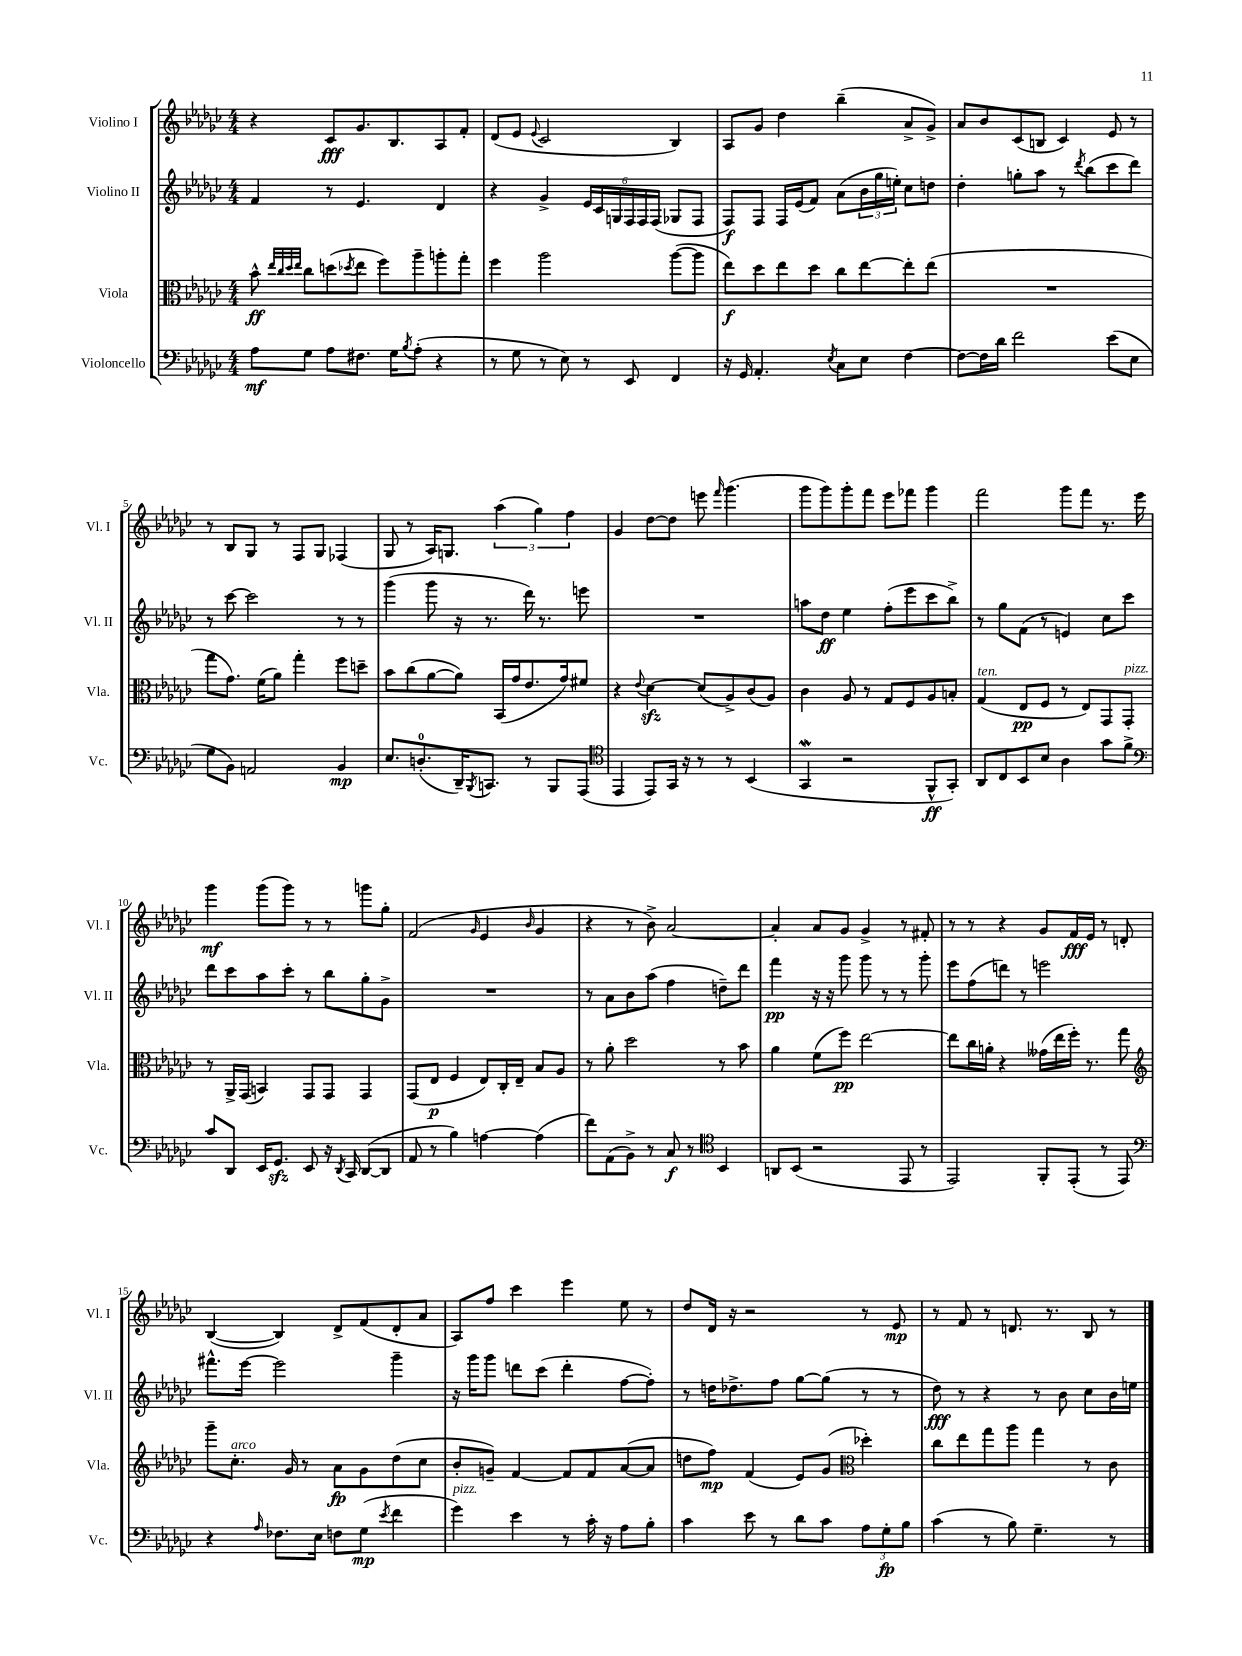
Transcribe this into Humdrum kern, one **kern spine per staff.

**kern	**dynam	**kern	**dynam	**kern	**dynam	**kern	**dynam
*part4	*part4	*part3	*part3	*part2	*part2	*part1	*part1
*staff4	*staff4	*staff3	*staff3	*staff2	*staff2	*staff1	*staff1
*I"Violoncello	*	*I"Viola	*	*I"Violino II	*	*I"Violino I	*
*I'Vc.	*	*I'Vla.	*	*I'Vl. II	*	*I'Vl. I	*
*clefF4	*	*clefC3	*	*clefG2	*	*clefG2	*
*k[b-e-a-d-g-c-]	*	*k[b-e-a-d-g-c-]	*	*k[b-e-a-d-g-c-]	*	*k[b-e-a-d-g-c-]	*
*M4/4	*	*M4/4	*	*M4/4	*	*M4/4	*
=1	=1	=1	=1	=1	=1	=1	=1
8A-\L	mf	8b-^^\	ff	4f/	.	4r	.
.	.	32qqee-/LLL	.	.	.	.	.
.	.	32qqcc-/	.	.	.	.	.
.	.	32qqdd-/	.	.	.	.	.
.	.	32qqee-/JJJ	.	.	.	.	.
8G-\J	.	8cc-\L	.	.	.	.	.
8A-\L	.	(8ddn\	.	8r	.	8c-/L	fff
.	.	8qdd-X/	.	.	.	.	.
8.F#X\J	.	8ee-\J	.	4.e-/	.	8.g-/	.
.	.	8ff\L)	.	.	.	.	.
16G-\KL	.	.	.	.	.	8.B-/	.
8qB-/	.	.	.	.	.	.	.
(8A-'\J	.	8aa-~\	.	.	.	.	.
4r	.	8aan'\	.	4d-/	.	8A-/	.
.	.	8gg-'\J	.	.	.	8f'/J	.
=2	=2	=2	=2	=2	=2	=2	=2
8r	.	4ff\	.	4r	.	(8d-/L	.
8G-\	.	.	.	.	.	8e-/J	.
.	.	.	.	.	.	8qqe-/	.
8r	.	2aa-\	.	4g-^/	.	2c-/	.
8E-\)	.	.	.	.	.	.	.
8r	.	.	.	24e-/LL	.	.	.
.	.	.	.	24c-/	.	.	.
.	.	.	.	24Gn/	.	.	.
8EE-/	.	.	.	24F/	.	.	.
.	.	.	.	24F/	.	.	.
.	.	.	.	(24F/JJ	.	.	.
4FF/	.	([8aa-\L	.	8G-X/L	.	4B-/)	.
.	.	8aa-\J]	.	8F/J	.	.	.
=3	=3	=3	=3	=3	=3	=3	=3
16r	.	8ee-\L)	f	8F/L)	f	8A-/L	.
16GG-/	.	.	.	.	.	.	.
4.AA-'/	.	8dd-\	.	8F/J	.	8g-/J	.
.	.	8ee-\	.	16F/LL	.	4dd-\	.
.	.	.	.	(16e-/J	.	.	.
.	.	8dd-\J	.	8f/J)	.	.	.
8qE-/	.	.	.	.	.	.	.
8C-\L	.	8cc-\L	.	(8a-\L	.	(4bb-~\	.
8E-\J	.	[8ee-\	.	24b-\L	.	.	.
.	.	.	.	24gg-\	.	.	.
.	.	.	.	24een'\JJ)	.	.	.
[4F\	.	8ee-'\]	.	8cc-\L	.	8a-^/L	.
.	.	(8ee-\J	.	8ddn\J	.	8g-^/J)	.
=4	=4	=4	=4	=4	=4	=4	=4
8F\L_	.	1r	.	4dd-'\	.	8a-/L	.
16F\L]	.	.	.	.	.	8b-/	.
16d-\JJ	.	.	.	.	.	.	.
2f\	.	.	.	8ggn'\L	.	(8c-/	.
.	.	.	.	8aa-\J	.	8Bn/J	.
.	.	.	.	8r	.	4c-/)	.
.	.	.	.	8qddd-/	.	.	.
.	.	.	.	(8bb-\L	.	.	.
(8e-\L	.	.	.	8ccc-\	.	8e-/	.
8E-\J	.	.	.	8ddd-\J)	.	8r	.
!!LO:LB:g=z
=5	=5	=5	=5	=5	=5	=5	=5
8G-\L	.	8gg-\L	.	8r	.	8r	.
8BB-\J)	.	8.g-\J)	.	[8ccc-\	.	8B-/L	.
2AAn/	.	.	.	2ccc-\]	.	8G-/J	.
.	.	(16f\KL	.	.	.	.	.
.	.	8a-\J)	.	.	.	8r	.
.	.	4gg-'\	.	.	.	8F/L	.
.	.	.	.	.	.	8G-/J	.
4BB-/	mp	8ff\L	.	8r	.	(4F-X/	.
.	.	8ddn~\J	.	8r	.	.	.
=6	=6	=6	=6	=6	=6	=6	=6
8.E-/L	.	8b-\L	.	(4ggg-\	.	8G-/	.
.	.	(8cc-\	.	.	.	8r	.
(8.Dn'/	.	.	.	.	.	.	.
.	.	[8a-\	.	8ggg-\	.	16A-/KL)	.
.	.	.	.	.	.	8.Gn/J	.
16DD-~/K)	.	8a-\J])	.	16r	.	.	.
8qBBB-/	.	.	.	.	.	.	.
8.CCn/J	.	.	.	8.r	.	.	.
.	.	(16BB-/LL	.	.	.	(6aa-\	.
.	.	16g-/J	.	.	.	.	.
8r	.	8.e-/	.	16ddd-\)	.	.	.
.	.	.	.	.	.	6gg-\)	.
.	.	.	.	8.r	.	.	.
8BBB-/L	.	.	.	.	.	.	.
.	.	16g-/k)	.	.	.	.	.
.	.	.	.	.	.	6ff\	.
(8AAA-/J	.	8f#X/J	.	8eeen\	.	.	.
=7	=7	=7	=7	=7	=7	=7	=7
*clefC4	*	*	*	*	*	*	*
4EE-/	.	4r	.	1r	.	4g-/	.
.	.	8qqe-/	.	.	.	.	.
8EE-/L)	.	[4d-zz\	.	.	.	[8dd-\L	.
16GG-/Jk	.	.	.	.	.	8dd-\J]	.
16r	.	.	.	.	.	.	.
8r	.	(8d-/L]	.	.	.	8eeen\	.
.	.	.	.	.	.	16qqfff/	.
8r	.	8A-^/)	.	.	.	(4.ggg-\	.
(4BB-/	.	(8c-/	.	.	.	.	.
.	.	8A-/J)	.	.	.	.	.
=8	=8	=8	=8	=8	=8	=8	=8
4GG-w/	.	4c-\	.	8aan\L	.	8ggg-\L	.
.	.	.	.	8dd-\J	ff	8ggg-\)	.
2r	.	8A-/	.	4ee-\	.	8ggg-'\	.
.	.	8r	.	.	.	8fff\J	.
.	.	8G-/L	.	(8ff'\L	.	8eee-\L	.
.	.	8F/	.	8eee-\	.	8fff-X\J	.
8FF^^/L	ff	8A-/	.	8ccc-\	.	4ggg-\	.
8GG-'/J)	.	8Bn'/J	.	8bb-^\J)	.	.	.
=9	=9	=9	=9	=9	=9	=9	=9
!	!	!LO:TX:a:i:t=ten.	!	!	!	!	!
8AA-/L	.	(4G-/	.	8r	.	2fff\	.
8C-/	.	.	.	8gg-\L	.	.	.
8BB-/	.	8E-/L	pp	(8f\J	.	.	.
8B-/J	.	8F/J	.	8r	.	.	.
4A-\	.	8r	.	4en/)	.	8ggg-\L	.
.	.	8E-/L)	.	.	.	8fff\J	.
8g-\L	.	8GG-/	.	8cc-\L	.	8.r	.
!	!	!LO:TX:a:i:t=pizz.	!	!	!	!	!
8f^\J	.	8GG-'/J	.	8ccc-\J	.	.	.
.	.	.	.	.	.	16eee-\	.
!!LO:LB:g=z
=10	=10	=10	=10	=10	=10	=10	=10
*clefF4	*	*	*	*	*	*	*
8c-/L	.	8r	.	8ddd-\L	.	4ggg-\	mf
8DD-/J	.	16AA-^/LL	.	8ccc-\	.	.	.
.	.	(16GG-/JJ	.	.	.	.	.
16EE-/KL	.	4BBn/)	.	8aa-\	.	(8ggg-\L	.
8.GG-zz/J	.	.	.	.	.	.	.
.	.	.	.	8ccc-'\J	.	8ggg-\J)	.
8EE-/	.	8GG-/L	.	8r	.	8r	.
16r	.	8GG-/J	.	8bb-\L	.	8r	.
8qDD-/	.	.	.	.	.	.	.
16CC-/	.	.	.	.	.	.	.
([8DD-/L	.	4GG-/	.	8gg-'\	.	8gggn\L	.
8DD-/J]	.	.	.	8g-^\J	.	8gg-'\J	.
=11	=11	=11	=11	=11	=11	=11	=11
8AA-/	.	(8GG-/L	.	1r	.	(2f/	.
8r	.	8E-/J	p	.	.	.	.
4B-\)	.	4F/	.	.	.	.	.
.	.	.	.	.	.	16qqg-/	.
[4An\	.	8E-/L)	.	.	.	4e-/	.
.	.	16C-'/L	.	.	.	.	.
.	.	16E-~/JJ	.	.	.	.	.
.	.	.	.	.	.	16qqb-/	.
(4A\]	.	8B-/L	.	.	.	4g-/	.
.	.	8A-/J	.	.	.	.	.
=12	=12	=12	=12	=12	=12	=12	=12
8f\L)	.	8r	.	8r	.	4r	.
(8AA-\	.	8a-'\	.	8a-\L	.	.	.
8BB-^\J)	.	2dd-\	.	8b-\	.	8r	.
8r	.	.	.	(8aa-\J	.	8b-^\)	.
8C-/	f	.	.	4ff\	.	[2a-/	.
8r	.	.	.	.	.	.	.
*clefC4	*	*	*	*	*	*	*
4BB-/	.	8r	.	8ddn~\L)	.	.	.
.	.	8b-\	.	8ddd-\J	.	.	.
=13	=13	=13	=13	=13	=13	=13	=13
8AAn/L	.	4a-\	.	4fff\	pp	4a-'/]	.
(8BB-/J	.	.	.	.	.	.	.
2r	.	(8f\L	.	16r	.	8a-/L	.
.	.	.	.	16r	.	.	.
.	.	8ff\J)	pp	8ggg-\	.	8g-/J	.
.	.	[2ee-\	.	8ggg-\	.	4g-^/	.
.	.	.	.	8r	.	.	.
8EE-/	.	.	.	8r	.	8r	.
8r	.	.	.	8ggg-'\	.	8f#X'/	.
=14	=14	=14	=14	=14	=14	=14	=14
2EE-/)	.	8ee-\L]	.	8eee-\L	.	8r	.
.	.	16cc-\L	.	(8ff\	.	8r	.
.	.	16an'\JJ	.	.	.	.	.
.	.	4r	.	8dddn\J)	.	4r	.
.	.	.	.	8r	.	.	.
8FF'/L	.	(16g--X\LL	.	2eeen\	.	8g-/L	.
.	.	16ee-\	.	.	.	.	.
(8EE-'/J	.	16ff'\JJ)	.	.	.	16f/L	fff
.	.	8.r	.	.	.	16e-/JJ	.
8r	.	.	.	.	.	8r	.
8EE-/)	.	8gg-\	.	.	.	8dn'/	.
!!LO:LB:g=z
=15	=15	=15	=15	=15	=15	=15	=15
*clefF4	*	*clefG2	*	*	*	*	*
4r	.	8ggg-~\L	.	8.fff#X^^\L	.	([4B-/	.
!	!	!LO:TX:a:i:t=arco	!	!	!	!	!
.	.	8.cc-'\J	.	.	.	.	.
.	.	.	.	[16eee-\Jk	.	.	.
16qqA-/	.	.	.	.	.	.	.
8.F-X\L	.	.	.	2eee-\]	.	4B-/])	.
.	.	16g-/	.	.	.	.	.
.	.	8r	.	.	.	.	.
16E-\Jk	.	.	.	.	.	.	.
8Fn\L	.	8a-\L	fp	.	.	8d-^/L	.
(8G-\J	mp	8g-\	.	.	.	(8f/	.
8qe-/	.	.	.	.	.	.	.
4f\	.	(8dd-\	.	4ggg-~\	.	8d-'/	.
.	.	8cc-\J	.	.	.	8a-/J	.
=16	=16	=16	=16	=16	=16	=16	=16
!LO:TX:a:i:t=pizz.	!	!	!	!	!	!	!
4g-\)	.	8b-'/L	.	16r	.	8A-/L)	.
.	.	.	.	16ggg-\KL	.	.	.
.	.	8gn~/J)	.	8ggg-\J	.	8ff/J	.
4e-\	.	[4f/	.	8dddn\L	.	4ccc-\	.
.	.	.	.	(8ccc-\J	.	.	.
8r	.	8f/L]	.	4ddd'\	.	4eee-\	.
16c-'\	.	8f/	.	.	.	.	.
16r	.	.	.	.	.	.	.
8A-\L	.	([8a-/	.	[8ff\L	.	8ee-\	.
8B-'\J	.	8a-/J]	.	8ff'\J])	.	8r	.
=17	=17	=17	=17	=17	=17	=17	=17
4c-\	.	8ddn\L	.	8r	.	8dd-/L	.
.	.	8ff\J)	mp	16ddn\KL	.	16d-/Jk	.
.	.	.	.	8.dd-X^\	.	16r	.
8e-\	.	(4f/	.	.	.	2r	.
8r	.	.	.	8ff\J	.	.	.
8d-\L	.	8e-/L)	.	[8gg-\L	.	.	.
8c-\J	.	(8g-/J	.	(8gg-\J]	.	.	.
*	*	*clefC3	*	*	*	*	*
12A-\L	.	4dd-X'\)	.	8r	.	8r	.
12G-'\	fp	.	.	.	.	.	.
.	.	.	.	8r	.	8e-/	mp
12B-\J	.	.	.	.	.	.	.
=18	=18	=18	=18	=18	=18	=18	=18
(4c-\	.	8cc-\L	.	8dd-\)	fff	8r	.
.	.	8ee-\	.	8r	.	8f/	.
8r	.	8gg-\	.	4r	.	8r	.
8B-\)	.	8aa-\J	.	.	.	8.dn/	.
4.G-~\	.	4gg-\	.	8r	.	.	.
.	.	.	.	.	.	8.r	.
.	.	.	.	8b-\	.	.	.
.	.	8r	.	8cc-\L	.	8B-/	.
8r	.	8c-\	.	16b-\L	.	8r	.
.	.	.	.	16een\JJ	.	.	.
==	==	==	==	==	==	==	==
*-	*-	*-	*-	*-	*-	*-	*-
